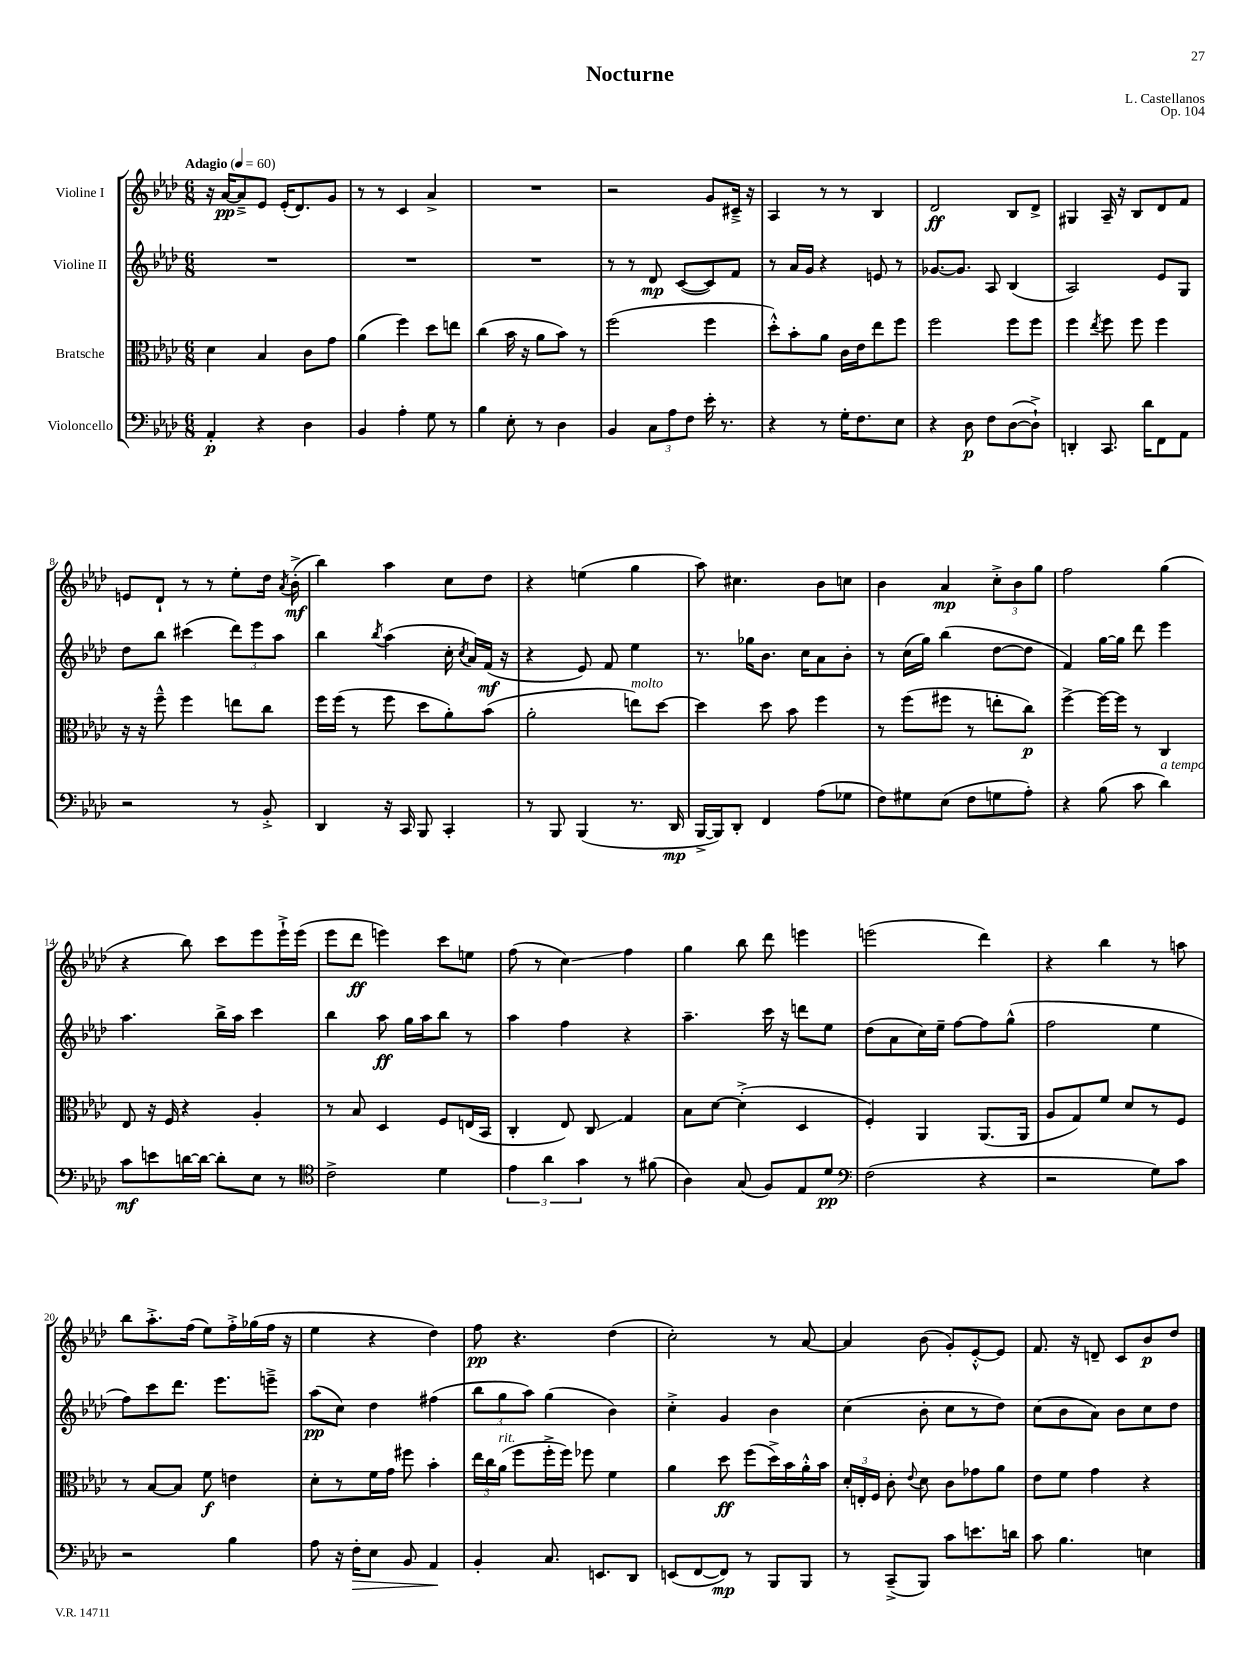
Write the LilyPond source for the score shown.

\header { title = "Nocturne" composer = "L. Castellanos" opus = "Op. 104" }
<<
\new StaffGroup <<
\new Staff = "s0" \with { instrumentName = "Violine I" } {
    \clef treble \key aes \major \numericTimeSignature \time 6/8 \tempo "Adagio" 4 = 60
    \autoBeamOff r16 aes'16[~\pp aes'8---> ees'8] ees'16[-.( des'8.) g'8] |
    r8 r8 c'4 aes'4-> |
    R2. |
    r2 g'8[ cis'16]---> r16 |
    aes4 r8 r8 bes4 |
    des'2\ff bes8[ des'8]-> |
    gis4 aes16-- r16 bes8[ des'8 f'8] |
    e'8[ des'8]-! r8 r8 ees''8[-. des''16] \acciaccatura { aes'8 } bes'16-.->\mf( |
    bes''4) aes''4 c''8[ des''8] |
    r4 e''4( g''4 |
    aes''8) cis''4. bes'8[ c''8] |
    bes'4 aes'4\mp \tuplet 3/2 { c''8[-.-> bes'8 g''8] } |
    f''2 g''4( |
    r4 bes''8) c'''8[ ees'''8 ees'''16-!-> ees'''16]( |
    ees'''8[ des'''8]\ff e'''4) c'''8[ e''8] |
    f''8( r8 c''4\glissando) f''4 |
    g''4 bes''8 des'''8 e'''4 |
    e'''2( des'''4) |
    r4 bes''4 r8 a''8 |
    bes''8[ aes''8.-.-> f''16]( ees''8[) f''16-.-> ges''16( f''16] r16 |
    ees''4 r4 des''4) |
    f''8\pp r4. des''4( |
    c''2-.) r8 aes'8~ |
    aes'4 bes'8( g'8[-.) ees'8~-.-^ ees'8] |
    f'8. r16 d'8-- c'8[ bes'8\p des''8] \bar "|." |
}
\new Staff = "s1" \with { instrumentName = "Violine II" } {
    \clef treble \key aes \major \numericTimeSignature \time 6/8
    \autoBeamOff R2. |
    R2. |
    R2. |
    r8 r8 des'8\mp c'8[~( c'8) f'8] |
    r8 aes'16[ g'16] r4 e'8 r8 |
    ges'8.[~ ges'8.] aes8 bes4( |
    aes2) ees'8[ g8] |
    des''8[ bes''8] cis'''4( \tuplet 3/2 { des'''8[) ees'''8 aes''8] } |
    bes''4 \acciaccatura { bes''8 } aes''4( c''16-. \acciaccatura { c''8 } aes'16[) f'16]\mf( r16 |
    r4 ees'8) f'8 ees''4 |
    r8. ges''16[ bes'8.] c''16[ aes'8 bes'8]-. |
    r8 c''16[( g''16]) bes''4( des''8[~ des''8] |
    f'4) g''16[~ g''16] des'''8 ees'''4 |
    aes''4. bes''16[-> aes''16] c'''4 |
    bes''4 aes''8\ff g''16[ aes''16 bes''8] r8 |
    aes''4 f''4 r4 |
    aes''4.-- c'''16 r16 d'''8[ ees''8] |
    des''8[( aes'8 c''16) ees''16]-- f''8[~ f''8 g''8]-^( |
    f''2 ees''4 |
    f''8[) c'''8 des'''8.] ees'''8.[ e'''8]---> |
    aes''8[\pp( c''8]) des''4 fis''4( |
    \tuplet 3/2 { bes''8[ g''8 aes''8]) } g''4( bes'4) |
    c''4-.-> g'4 bes'4 |
    c''4( bes'8-. c''8[ r8 des''8]) |
    c''8[( bes'8 aes'8]) bes'8[ c''8 des''8] \bar "|." |
}
\new Staff = "s2" \with { instrumentName = "Bratsche" } {
    \clef alto \key aes \major \numericTimeSignature \time 6/8
    \autoBeamOff des'4 bes4 c'8[ g'8] |
    aes'4( f''4) des''8[ e''8] |
    c''4( bes'16 r16 aes'8[ bes'8]) r8 |
    f''2( f''4 |
    des''8[-.-^) bes'8-. aes'8] c'16[ ees'16 ees''8 f''8] |
    f''2 f''8[ f''8] |
    f''4 \acciaccatura { ees''8 } f''8 f''8 f''4 |
    r16 r16 f''8---^ f''4 e''8[ c''8] |
    f''16[ f''16]( r8 f''8 des''8[ aes'8-.) bes'8]( |
    aes'2-. e''8[^\markup { \italic "molto" }) des''8]~ |
    des''4 des''8 bes'8 f''4 |
    r8 f''8[( fis''8] r8 e''8[-. c''8]\p) |
    f''4~-> f''16[~ f''16] r8 c4 |
    ees8 r16 f16 r4 aes4-. |
    r8 bes8 des4 f8[ e16( bes,16] |
    c4-. ees8) c8\glissando g4 |
    bes8[ des'8]~ des'4-.->( des4 |
    f4-.) aes,4 aes,8.[( aes,16] |
    aes8[ g8) f'8] des'8[ r8 f8] |
    r8 bes8[~ bes8] f'8\f e'4 |
    des'8[-. r8 f'16 g'16] fis''8 bes'4-. |
    \tuplet 3/2 { ees''16[ c''16 aes'16]^\markup { \italic "rit." }( } f''8[ f''16-.-> f''16]) fes''8 f'4 |
    aes'4 des''8\ff f''8[( des''16->) bes'16 aes'16-.-^ bes'16] |
    \tuplet 3/2 { des'16[-. e16-. f16] } c'8-. \appoggiatura { ees'8 } des'8 c'8[ ges'8 aes'8] |
    ees'8[ f'8] g'4 r4 \bar "|." |
}
\new Staff = "s3" \with { instrumentName = "Violoncello" } {
    \clef bass \key aes \major \numericTimeSignature \time 6/8
    \autoBeamOff aes,4-.\p r4 des4 |
    bes,4 aes4-. g8 r8 |
    bes4 ees8-. r8 des4 |
    bes,4 \tuplet 3/2 { c8[ aes8 f8] } ees'16-. r8. |
    r4 r8 g16[-. f8. ees8] |
    r4 des8\p f8[ des8~( des8]-!->) |
    d,4-. c,8. des'16[ f,8 aes,8] |
    r2 r8 bes,8-.-> |
    des,4 r16 c,16 bes,,8 c,4-. |
    r8 bes,,8 bes,,4( r8. des,16\mp |
    bes,,16[~-> bes,,16) des,8]-. f,4 aes8[( ges8] |
    f8[) gis8 ees8]( f8[ g8 aes8]-.) |
    r4 bes8( c'8 des'4^\markup { \italic "a tempo" }) |
    c'8[\mf e'8 d'16~ d'16]~ d'8[-. ees8] r8 |
    \clef tenor c'2-> des'4 |
    \tuplet 3/2 { ees'4 aes'4 g'4 } r8 fis'8( |
    aes4) g8( f8[) ees8 des'8]\pp |
    \clef bass f2( r4 |
    r2 g8[) c'8] |
    r2 bes4 |
    aes8 r16 f16[-.\> ees8] bes,8 aes,4\! |
    bes,4-. c8. e,8.[ des,8] |
    e,8[( f,8~ f,8]\mp) r8 bes,,8[ bes,,8] |
    r8 c,8[--->( bes,,8]) c'8[ e'8. d'16] |
    c'8 bes4. e4 \bar "|." |
}
>>
>>
